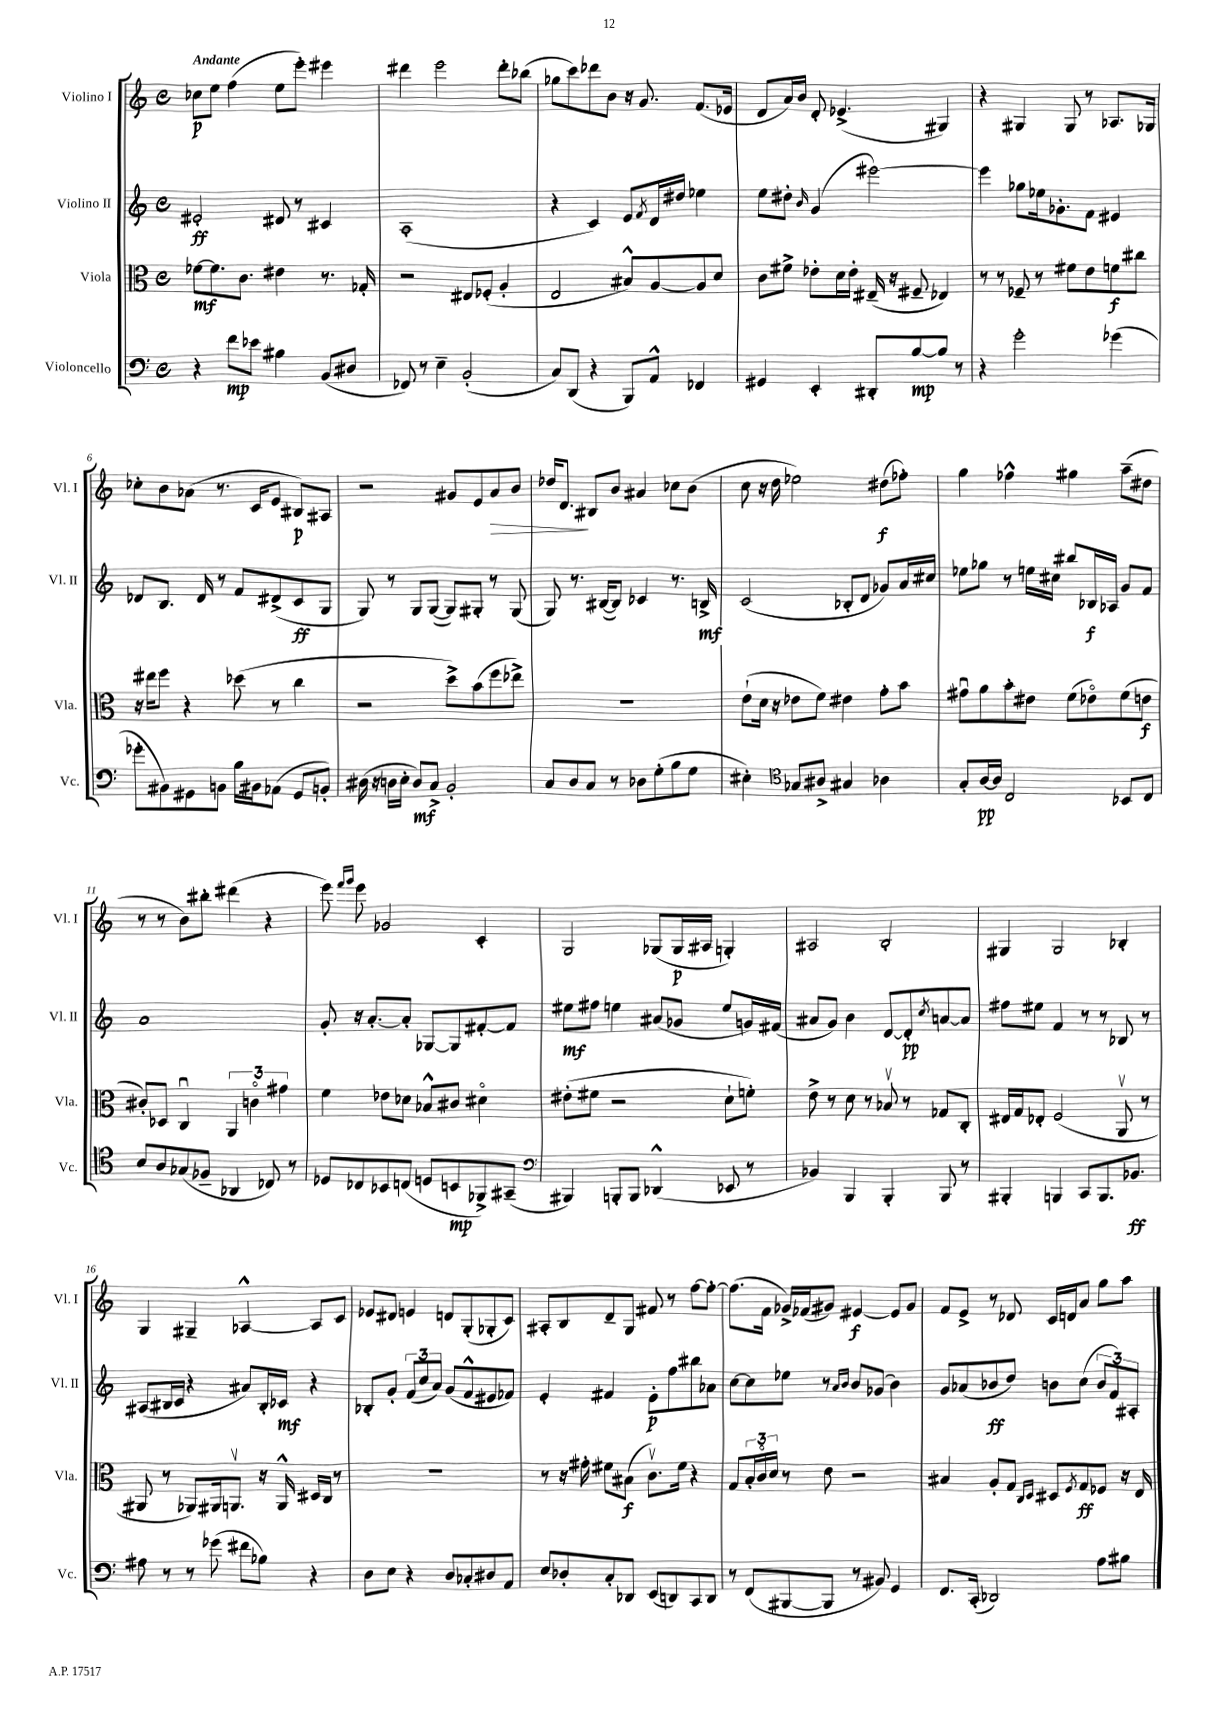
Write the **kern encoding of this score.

**kern	**kern	**kern	**kern
*staff4	*staff3	*staff2	*staff1
*clefF4	*clefC3	*clefG2	*clefG2
*k[]	*k[]	*k[]	*k[]
*M4/4	*M4/4	*M4/4	*M4/4
*met(c)	*met(c)	*met(c)	*met(c)
4r	[8f-\L	2e#'/	8cc-\L
.	8.f-\]	.	8ee\J
8f\L	.	.	(4ff\
.	8.c\J	.	.
8e-\J	.	.	.
4B#\	4e#\	8d#/	8ee\L
.	.	8r	8eee'\J)
(8BB/L	8.r	4c#/	4eee#\
8D#/J	.	.	.
.	16G-'/	.	.
=	=	=	=
8FF-/)	2r	(1A'	4ddd#\
8r	.	.	.
4E~\	.	.	2eee\
(2BB'/	8E#/L	.	.
.	(8F-'/J	.	.
.	4A'/	.	8ddd#'\L
.	.	.	(8bb-\J
=	=	=	=
8C/L)	2E/	4r	8gg-\L
(8DD/J	.	.	8ccc\)
4r	.	4c/)	8ddd-\
.	.	.	8b\J
8BBB/L)	8B#^^/L)	8e/L	16r
.	.	.	8.g/
.	.	8qf/	.
8AA^^/J	[8A/	16d/L	.
.	.	16dd#/JJ	.
4FF-/	8A/]	4ee-\	(8.f/L
.	8d/J	.	.
.	.	.	16e-/Jk
=	=	=	=
4GG#/	8c\L	8ee\L	8d/L
.	8f#^\J	8dd#'\J	16a/L)
.	.	.	16b/JJ
.	.	16qqb/	.
4EE'/	8e-'\L	(4g/	8d'/
.	16d\L	.	(4.e-^/
.	16e-'\JJ	.	.
8DD#'/L	(16E#~/	[2eee#\)	.
.	16r	.	.
[8B/	8F#~/	.	.
8B/]J	4E-/)	.	4G#/)
8r	.	.	.
=	=	=	=
4r	8r	4eee#\]	4r
.	8r	.	.
2g'\	8F-~/	8gg-\L	4G#/
.	8r	16ee-\k	.
.	.	8.g-'\	.
.	8f#\L	.	8G#/
.	8e\	8f\J	8r
(4g-\	8f\	4e#/	8.A-/L
.	8cc#\J	.	.
.	.	.	16G-/Jk
=	=	=	=
8g-'\L	16r	8d-/L	8cc-'\L
.	16ee#\LK	.	.
8BB#\)	8ff\J	8.B/J	8b\
8GG#\	4r	.	(8a-\J
.	.	16d-/	.
8BB\J	.	8r	8.r
16B\LL	(8dd-\	8f/L	.
16BB#\J	.	.	16c/LK
(8AA-\J	8r	(8d#^/	8e/J
8GG#/L	4cc\	8c/	8B#/L)
8BB'/J)	.	8G/J	8A#/J
=	=	=	=
(16D#\	2r	8G/)	2r
16r	.	.	.
16D\LL	.	8r	.
16E'\JJ	.	.	.
8D/L)	.	8G/L	.
8C^/J	.	([8G/J	.
2BB'/	8dd^\L)	8G/]L)	8g#/L
.	(8b\	8G#'/J	8e/
.	8ff\	8r	8a/
.	8ee-^\J)	(8G#/	8b/J
=	=	=	=
8C/L	1r	8G/)	16dd-/LK
.	.	.	8.d/J
8D/	.	8.r	.
8C/J	.	.	8B#/L
.	.	([16B#/LK	.
8r	.	8B#/]J)	8b/J
8D-\L	.	4c-/	4a#/
(8G'\	.	.	.
8B\	.	8.r	8cc-\L
8G\J	.	.	(8b\J
.	.	16B^/	.
=	=	=	=
4E#'\)	(8e`\L	(2c/	8cc\
.	16d\Jk	.	16r
.	16r	.	16dd\
*clefC4	*	*	*
8G-/L	8e-\L	.	2ee-\)
8A#^/J	8f\J)	.	.
4G#/	4e#\	8B-'/L	.
.	.	8d/J	.
4A-\	8g'\L	8g-/L)	(8dd#\L
.	8b\J	16a/L	8ff-'\J)
.	.	16cc#/JJ	.
=	=	=	=
8G'/L	8g#u\L	8ee-\L	4gg\
[16A/L	8a\	8gg-\J	.
16A/]JJ	.	.	.
2C/	8b'\	8r	4ff-^^\
.	8e#\J	16ee\LL	.
.	.	16cc#\JJ	.
.	(8f\L	8bb#/L	4gg#\
.	8e-o\)	16B-/L	.
.	.	16A-/JJ	.
8BB-/L	(8f\	8g/L	(8aa~\L
8C/J	8e\J	8f/J	8dd#\J
=	=	=	=
8B/L	8c#'/L)	1a	8r
8A/	8D-/J	.	8r
(8G-/	4Cu/	.	8b\L)
8F-~/J	.	.	8bb#'\J
4AA-/	6AA/	.	(4ddd#\
.	6co\	.	.
8C-/)	.	.	4r
.	6g#\	.	.
8r	.	.	.
=	=	=	=
8D-/L	4f\	8g'/	8eee\)
.	.	.	16qqfff/LL
.	.	.	16qqggg/JJ
8C-/	.	16r	8eee\
.	.	[8.a'/L	.
8BB-/	8e-\L	.	2g-/
(8C/J	8d-\J	8a'/]J	.
8D/L	8B-^^/L	[8G-/L	.
8BB/	8c#/J	8G-/]	.
8FF-^/)	4d#o\	[8f#'/	4c'/
(8GG#~/J	.	8f#/]J	.
=	=	=	=
*clefF4	*	*	*
4BBB#/)	(8e#'\L	8ee#\L	2G/
.	8f#\J	8ff#\J	.
8BBB'/L	2r	4ee\	.
8BBB/J	.	.	.
(4DD-^^/	.	(8a#/L	(8G-/L
.	.	8g-/J	16G-/L
.	.	.	16A#/JJ
8EE-/	8d`\L	8ee/L	4G'/)
8r	8f'\J)	16g/L)	.
.	.	(16f#/JJ	.
=	=	=	=
4BB-/)	8e^\	8a#/L	2A#/
.	8r	8g/J)	.
4BBB/	8d\	4b\	.
.	8r	.	.
4BBB'/	8B-v/	[8d/L	2B'/
.	8r	8d'/]	.
.	.	8qcc/	.
8BBB/	8G-/L	[8a/	.
8r	8C'/J	8a/]J	.
=	=	=	=
4BBB#'/	16E#/LL	8ff#\L	4G#/
.	16G/J	.	.
.	8E-'/J	8ee#\J	.
4BBB/	(2F/	4f/	2G#/
8CC/L	.	8r	.
8.BBB/	.	8r	.
.	8AAv/	8B-/	4B-'/
8.BB-/J	.	.	.
.	8r	8r	.
=	=	=	=
8A#\	8AA#/	(8A#/L	4G/
8r	8r	16B#/L	.
.	.	16c/JJ	.
8r	8AA-/L)	4r	4G#~/
(8g-\	16AA#/k	.	.
.	8.AAv/J	.	.
8f#\L	.	8a#/L)	[4A-^^/
8B-\J)	16r	16B#'/L	.
.	16AA^^/	16c-/JJ	.
4r	16D#/LL	4r	8A-/]L
.	16C/JJ	.	.
.	8r	.	8c/J
=	=	=	=
8D\L	1r	8B-'/L	8e-/L
8E\J	.	8g'/J	8d#/J
4r	.	(12f/L	4e/
.	.	12cc/	.
.	.	12a/J)	.
8D/L	.	(8g/L	8d/L
8C-'/	.	8f^^/	(8G'/
8D#/	.	8e#/	8G-'/
8AA/J	.	8f-/J)	8c/J)
=	=	=	=
8E/L	8r	4e'/	8A#'/L
8D-'/	16r	.	8B/
.	16g#'\	.	.
8C'/	8f#\L	4f#/	8d~/
8DD-/J	(8B#\J	.	8G/J
(8EE/L	8.cv\L)	8e'\L	8f#/
8DD/)	.	8ff\	8r
.	16f#\Jk	.	.
8CC/	4r	8bb#\	[8ff\L
8DD/J	.	8a-\J	8ff'\_J
=	=	=	=
8r	8G/L	[8cc\L	(8.ff\]L
(8FF/L	24B'/L	8cc\]	.
.	24co/	.	.
.	.	.	16f\Jk
.	24d/JJ	.	.
[8BBB#/	8r	8ee-\J	16g-^/LL)
.	.	.	(16f-/J
8BBB#/]J	8e\	8r	8g#/J)
.	.	16qqa/LL	.
.	.	16qqb/JJ	.
8r	2r	8b/L	[4e#/
8BB#/)	.	(8g-/J	.
4GG/	.	4b\)	8e#/]L
.	.	.	8g#/J
=	=	=	=
8.FF/L	4B#/	8g/L	8f/L
.	.	(8a-/	8e^/J
(16CC'/Jk	.	.	.
2DD-/)	8A'/L	8b-/	8r
.	8G/J	8dd/J)	8d-/
.	16qqC/LL	.	.
.	16qqD/JJ	.	.
.	8D#/L	8b\L	16c/LL
.	.	.	16d/J
.	8qF/	.	.
.	8G/	(8cc\J	8a/J
8A\L	8F-/J	12b/L	8gg\L
.	.	12f/)	.
8B#\J	16r	.	8aa\J
.	.	12A#'/J	.
.	16E/	.	.
==	==	==	==
*-	*-	*-	*-
